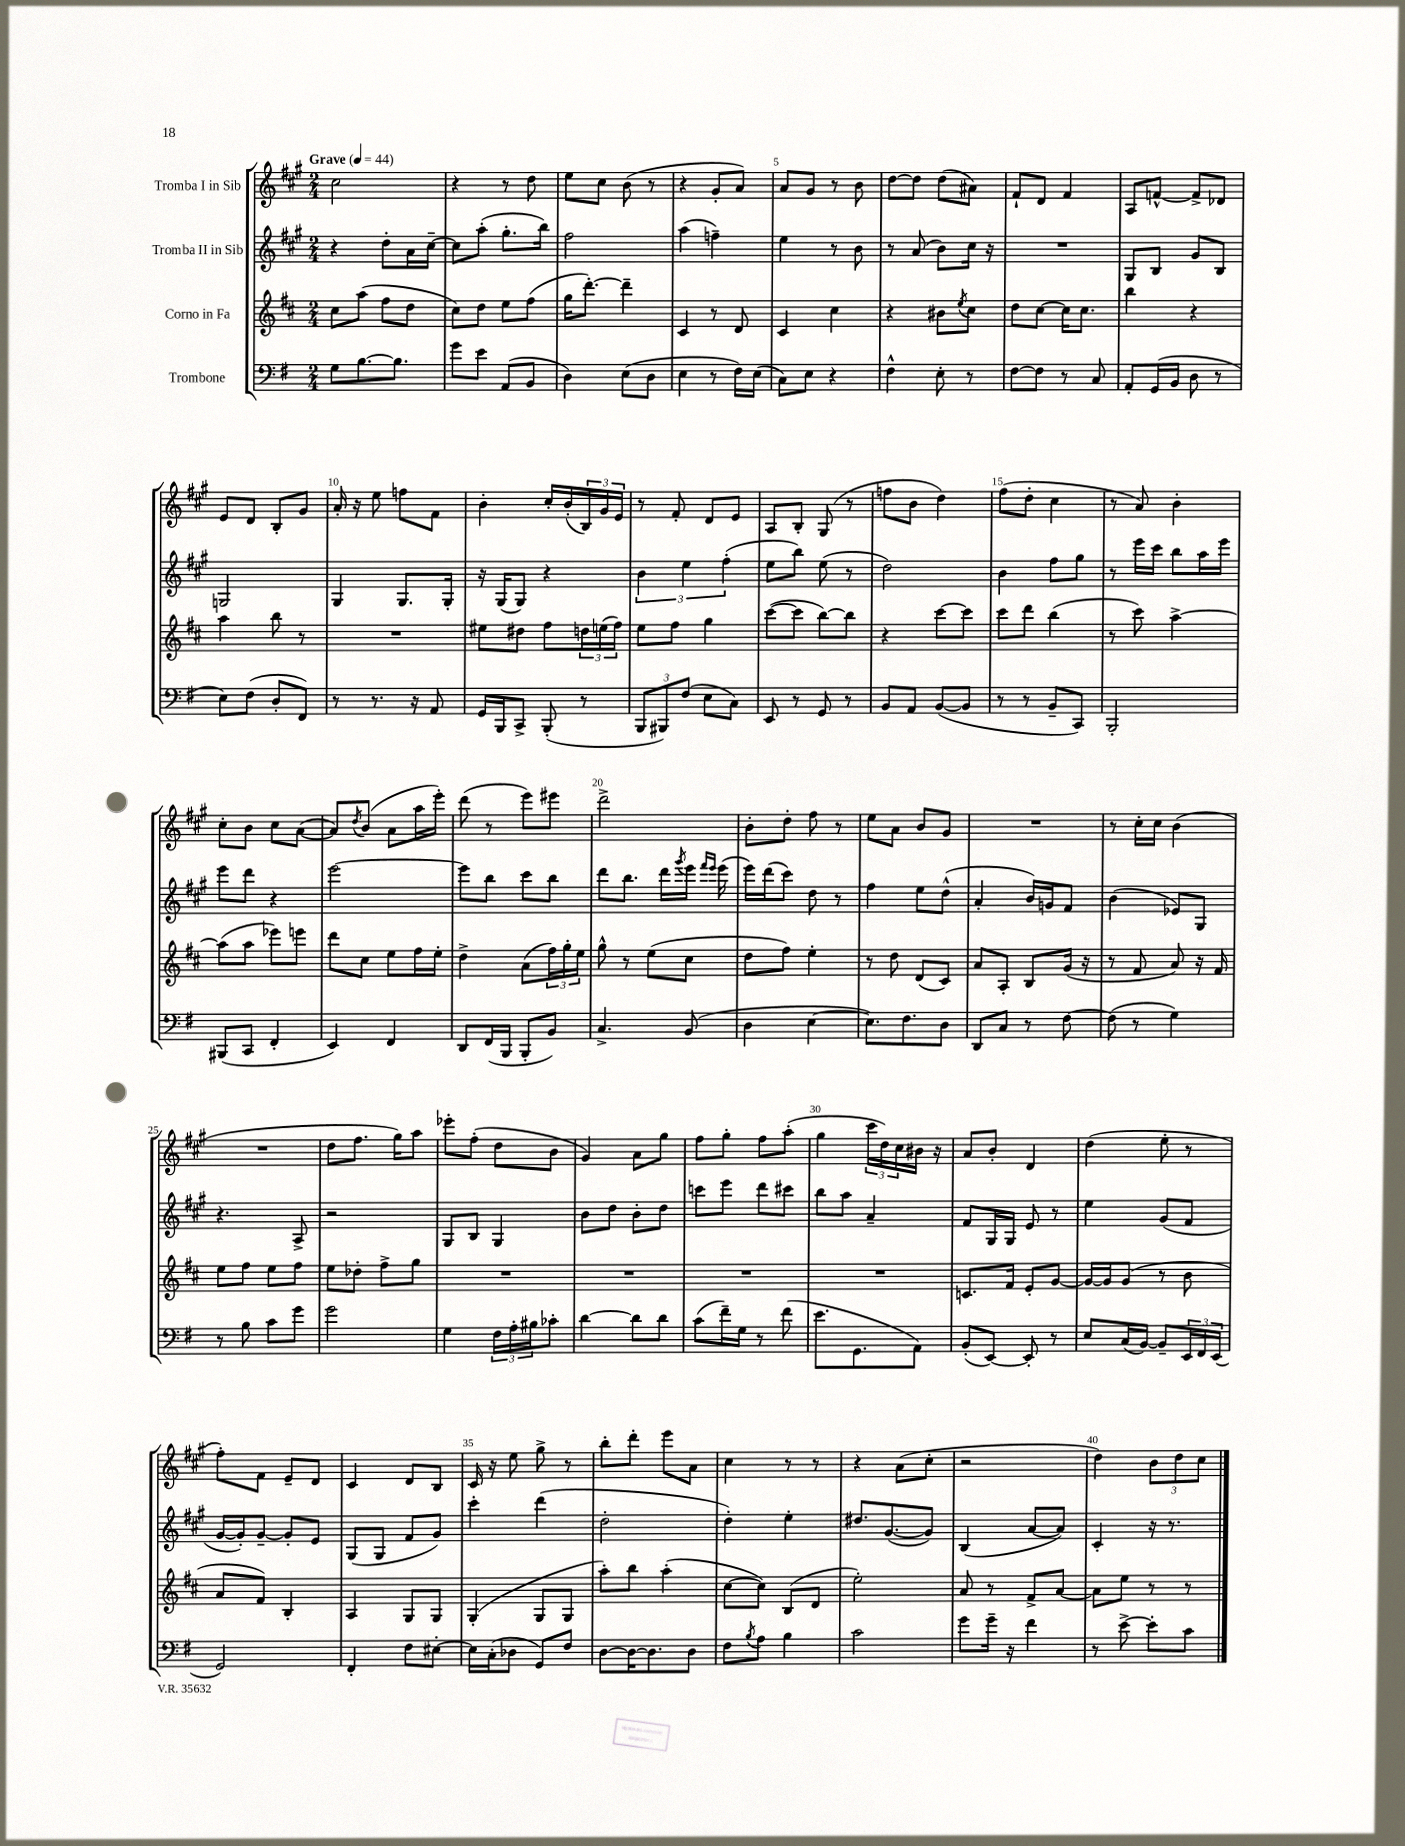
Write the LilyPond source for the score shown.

<<
\new StaffGroup <<
\new Staff = "s0" \with { instrumentName = "Tromba I in Sib" } {
    \clef treble \key a \major \numericTimeSignature \time 2/4 \tempo "Grave" 4 = 44
    cis''2 |
    r4 r8 d''8 |
    e''8 cis''8 b'8( r8 |
    r4 gis'8-. a'8) |
    a'8 gis'8 r8 b'8 |
    d''8~ d''8 d''8( ais'8) |
    fis'8-! d'8 fis'4 |
    a8 f'8~-^ f'8-> des'8 |
    e'8 d'8 b8-. gis'8 |
    a'16-. r16 e''8 f''8 fis'8 |
    b'4-. cis''16-. b'16-.( \tuplet 3/2 { b16) gis'16 e'16 } |
    r8 fis'8-. d'8 e'8 |
    a8 b8-. gis8( r8 |
    f''8 b'8 d''4) |
    fis''8( d''8-. cis''4 |
    r8 a'8) b'4-. |
    cis''8-. b'8 cis''8 a'8~( |
    a'8) \acciaccatura { d''8 } b'8( a'8 a''16 e'''16-.) |
    d'''8( r8 e'''8) eis'''8 |
    d'''2-> |
    b'8-. d''8-. fis''8 r8 |
    e''8 a'8 b'8 gis'8 |
    R2 |
    r8 cis''16-. cis''16 b'4( |
    R2 |
    d''8 fis''8. gis''16) a''8 |
    ees'''8-. fis''8-.( d''8 b'8 |
    gis'4) a'8 gis''8 |
    fis''8 gis''8-. fis''8 a''8-.( |
    gis''4 \tuplet 3/2 { cis'''16 d''16) cis''16 } bis'16 r16 |
    a'8 b'8-. d'4 |
    d''4( e''8-. r8 |
    fis''8-.) fis'8 e'8-- d'8 |
    cis'4 d'8 b8 |
    cis'16 r16 e''8 gis''8-> r8 |
    b''8-. d'''8-. e'''8 a'8 |
    cis''4 r8 r8 |
    r4 a'8( cis''8-. |
    r2 |
    d''4) \tuplet 3/2 { b'8 d''8 cis''8 } \bar "|." |
}
\new Staff = "s1" \with { instrumentName = "Tromba II in Sib" } {
    \clef treble \key a \major \numericTimeSignature \time 2/4
    r4 d''8-. a'16 cis''16~-- |
    cis''8 a''8-.( gis''8.-. b''16) |
    fis''2 |
    a''4( f''4--) |
    e''4 r8 b'8 |
    r8 a'8( b'8) cis''16 r16 |
    R2 |
    gis8 b8 gis'8 b8 |
    g2 |
    gis4 gis8. gis16-. |
    r16 gis16( gis8) r4 |
    \tuplet 3/2 { b'4 e''4 fis''4-.( } |
    e''8 b''8) e''8( r8 |
    d''2) |
    b'4 fis''8 gis''8 |
    r8 e'''16 cis'''16 b''8 a''16 e'''16 |
    e'''8 d'''8 r4 |
    e'''2~ |
    e'''8 b''8 cis'''8 b''8 |
    d'''8 b''8. d'''16 \acciaccatura { gis'''8 } e'''16 \grace { fis'''16 e'''16 } e'''16( |
    e'''16) d'''16( cis'''8) d''8 r8 |
    fis''4 e''8 d''8-^( |
    a'4-. b'16) g'16 fis'8 |
    b'4( ees'8) gis8 |
    r4. a8-> |
    r2 |
    gis8 b8 gis4 |
    b'8 d''8 b'8-. d''8 |
    c'''8 e'''8 d'''8 cis'''8 |
    b''8 a''8 a'4-- |
    fis'8 gis16 gis16 e'8 r8 |
    e''4 gis'8( fis'8 |
    gis'16~ gis'16-.) gis'8~-- gis'8-. e'8 |
    gis8( gis8 fis'8 gis'8) |
    cis'''4-. d'''4( |
    d''2-. |
    d''4-.) e''4-. |
    dis''8. gis'8.~( gis'8) |
    b4( a'8~ a'8) |
    cis'4-. r16 r8. \bar "|." |
}
\new Staff = "s2" \with { instrumentName = "Corno in Fa" } {
    \clef treble \key d \major \numericTimeSignature \time 2/4
    cis''8 a''8( fis''8 d''8 |
    cis''8) d''8 e''8 fis''8( |
    g''16 d'''8.~-.) d'''4-- |
    cis'4 r8 d'8 |
    cis'4 cis''4 |
    r4 bis'8 \acciaccatura { e''8 } cis''8 |
    d''8 cis''8~ cis''16 cis''8. |
    b''4 r4 |
    a''4 b''8 r8 |
    R2 |
    eis''8 dis''8 fis''8 \tuplet 3/2 { d''16 e''16( fis''16) } |
    e''8 fis''8 g''4 |
    cis'''8~( cis'''8 b''8~) b''8 |
    r4 cis'''8~ cis'''8 |
    cis'''8 d'''8 b''4( |
    r8 cis'''8) a''4~-> |
    a''8( a''8 ees'''8) e'''8 |
    d'''8 cis''8 e''8 fis''16 e''16-. |
    d''4-> a'8( \tuplet 3/2 { fis''16) g''16-. e''16 } |
    g''8-^ r8 e''8( cis''8 |
    d''8 fis''8) e''4-. |
    r8 d''8 d'8( cis'8) |
    a'8 a8-. b8 g'16( r16 |
    r8 fis'8 a'8) r16 fis'16 |
    e''8 fis''8 e''8 fis''8 |
    e''8 des''8-. fis''8-> g''8 |
    R2 |
    R2 |
    R2 |
    R2 |
    c'8. fis'16 e'8-. g'8~ |
    g'16~ g'16 g'8( r8 b'8 |
    a'8 fis'8) b4-. |
    a4 g8 g8 |
    g4-.( g8 g8 |
    a''8-.) b''8 a''4-.( |
    cis''8~ cis''8) b8( d'8 |
    e''2-.) |
    a'8 r8 fis'8-> a'8~ |
    a'8 e''8 r8 r8 \bar "|." |
}
\new Staff = "s3" \with { instrumentName = "Trombone" } {
    \clef bass \key g \major \numericTimeSignature \time 2/4
    g8 b8.~ b8. |
    g'8 e'8 a,8( b,8 |
    d4) e8( d8 |
    e4 r8 fis16) e16( |
    c8) e8 r4 |
    fis4-^ e8-. r8 |
    fis8~ fis8 r8 c8 |
    a,8-. g,16( b,16 d8 r8 |
    e8) fis8( d8-. fis,8) |
    r8 r8. r16 a,8 |
    g,16 b,,16 c,8-> b,,8-.( r8 |
    \tuplet 3/2 { b,,8 bis,,8) fis8( } e8 c8) |
    e,8 r8 g,8 r8 |
    b,8 a,8 b,8~( b,8 |
    r8 r8 b,8-- c,8) |
    b,,2-. |
    bis,,8( c,8 fis,4-. |
    e,4) fis,4 |
    d,8 fis,16( b,,16 b,,8-. b,8) |
    c4.-> b,8( |
    d4 e4~ |
    e8.) fis8. d8 |
    d,8 c8 r8 fis8~ |
    fis8( r8 g4) |
    r8 b8 c'8 g'8 |
    g'2 |
    g4 \tuplet 3/2 { fis16 a16-. bis16 } ces'8-. |
    d'4~ d'8 d'8 |
    c'8( fis'16--) g16 r8 fis'8( |
    e'8. g,8. a,8) |
    b,8-.( e,8~) e,8-. r8 |
    e8 c16( b,16~) b,8-- \tuplet 3/2 { e,16 fis,16 e,16( } |
    g,2) |
    fis,4-. fis8 eis8~-. |
    eis16 c16-.( des8 g,8) fis8 |
    d8~ d16~ d8. d8 |
    fis8 \acciaccatura { b8 } a8 b4 |
    c'2 |
    g'8 g'16-- r16 fis'4 |
    r8 e'8~-> e'8-. c'8 \bar "|." |
}
>>
>>
\layout { \context { \Score \override BarNumber.break-visibility = ##(#f #t #t) barNumberVisibility = #(every-nth-bar-number-visible 5) } }
